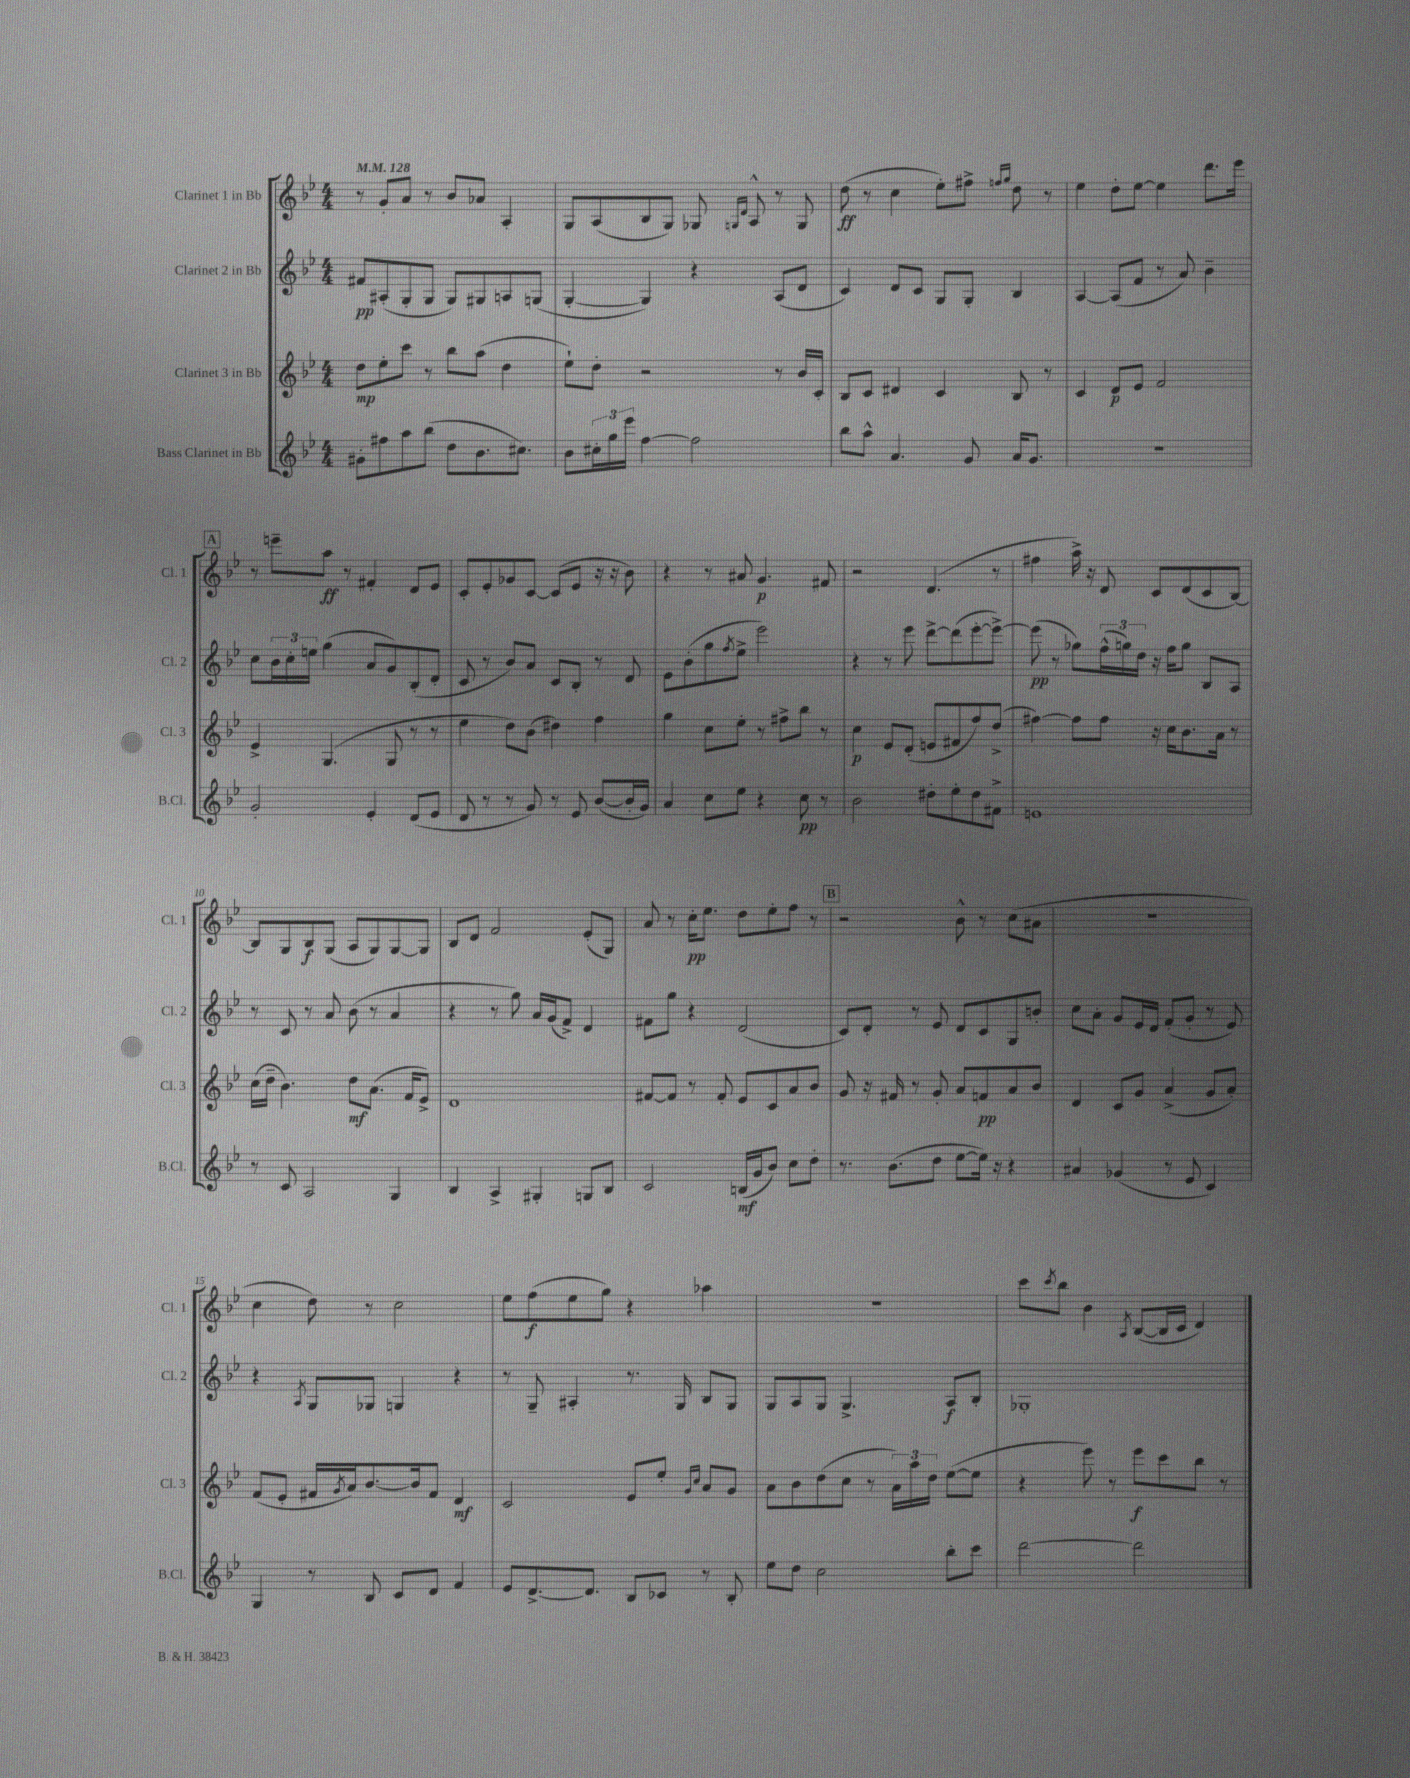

**kern	**kern	**kern	**kern
*staff4	*staff3	*staff2	*staff1
*clefG2	*clefG2	*clefG2	*clefG2
*k[b-e-]	*k[b-e-]	*k[b-e-]	*k[b-e-]
*M4/4	*M4/4	*M4/4	*M4/4
*MM128	*MM128	*MM128	*MM128
8g#'	8dd	8f#	8r
8ff#	8ee-'	(8A#'	8g'
8aa	8ccc	8G'	8a
(8bb-	8r	8G	8r
8dd	8bb-	8G)	8b-
8.b-	(8aa	8G#	8a-
.	4dd	8A	4A'
8.cc#)	.	.	.
.	.	(8G	.
=	=	=	=
8b-	8ee-`)	[4G'	8G
24cc#'	8dd'	.	(8A
24gg	.	.	.
24eee-	.	.	.
[4ff	2r	4G])	8B-
.	.	.	8G)
2ff]	.	4r	8G-
.	.	.	16qqG
.	.	.	16qqd
.	.	.	8A^^
.	8r	(8A	8r
.	16b-	8d	8G
.	16c'	.	.
=	=	=	=
8bb-	8B-	4c)	(8dd
8aa^^	8c	.	8r
4.a	4d#	8d	4cc
.	.	8c	.
.	4c	8G	8ee-')
8g	.	8G'	8ff#^
.	.	.	16qqff
.	.	.	16qqgg
16a	8B-	4B-	8dd
8.g	.	.	.
.	8r	.	8r
=	=	=	=
1r	4c	[4A	4ee-
.	8d	(8A]	8dd'
.	8e-	8f	[8ee-
.	2f	8r	4ee-]
.	.	8a)	.
.	.	4b-~	8.ddd
.	.	.	16eee-
=	=	=	=
2g'	4e-^	8cc	8r
.	.	24b-	8eee~
.	.	24cc'	.
.	.	24ee	.
.	(4.G	(4gg	8aa
.	.	.	8r
4e-'	.	8a	4f#'
.	8G	8g)	.
(8d	8r	(8B-'	8d
8e-	8r	8d'	8e-
=	=	=	=
8d	4ee-	8c	8c'
8r	.	8r	8e-'
8r	8dd)	8b-)	8g-
8g)	(8b-	8a	[8c
8r	4dd#)	8c	(8c]
8e-	.	8B-'	8e-
([8b-	4ff	8r	16r
.	.	.	16r
16b-']	.	8d	8b-)
16g)	.	.	.
=	=	=	=
4a	4gg	8e-	4r
.	.	(8b-'	.
8cc	8cc	8gg	8r
.	.	8qff	.
8ee-	8ee-'	8ee-^	8a#
4r	8r	2eee-)	4.g
.	8ff#^	.	.
8cc	8bb-	.	.
8r	8r	.	8f#
=	=	=	=
2b-	4cc	4r	2r
.	8e-	8r	.
.	(8d'	8eee-	.
8dd#'	8e	[8ddd^	(4.d
8ee-'	8f#	(8ddd]	.
8dd#	8ff)	[8eee-'	.
8f#^	(8dd^	8eee-^_)	8r
=	=	=	=
1e	[4ff#)	(8eee-]	4ff#
.	.	8r	.
.	8ff#]	8gg-)	16aa^)
.	.	.	16r
.	8ff#	(24ff^^	8d
.	.	24gg)	.
.	.	24dd	.
.	16r	16r	8c
.	16cc	16ff	.
.	8.b-	8gg	(8d
.	.	8B-	8c
.	16a	.	.
.	8r	8A	[8B-)
=	=	=	=
8r	(16cc	8r	8B-]
.	16dd~	.	.
8c	4.b-)	8c	8G
2A	.	8r	8B-
.	.	8a	(8G
.	8dd	(8b-	8A
.	(8.a	8r	8G)
4G	.	4a	[8G
.	16f	.	.
.	8e-^)	.	8G]
=	=	=	=
4B-	1d	4r	8B-
.	.	.	8d
4A^	.	8r	2f
.	.	8gg)	.
4G#'	.	16a	.
.	.	(16g	.
.	.	8f^)	.
8G	.	4d	(8e-'
8B-	.	.	8G)
=	=	=	=
2c	[8f#	8f#	8a
.	8f#]	8gg	8r
.	8r	4r	16cc'
.	.	.	8.ee-
.	8f#'	.	.
(16B	8e-	(2d	8dd
16g	.	.	.
8b-)	8c	.	8ee-'
8cc	8a	.	8ff
8dd'	8b-	.	8r
=	=	=	=
8.r	8g	8c)	2r
.	16r	8d'	.
(8.b-	16f#	.	.
.	8r	8r	.
8dd	8g'	8e-	.
[8ee-	8a	8d	8b-^^
16ee-])	8f	8c	8r
16r	.	.	.
4r	8a	8G	(8cc
.	8b-	8b'	8a#
=	=	=	=
4a#	4d	8cc	1r
.	.	8a'	.
(4g-	8c	8g	.
.	8g	16e-	.
.	.	16d	.
8r	(4a^	(8f'	.
8e-	.	8g'	.
4c)	8g	8r	.
.	8a')	8e-)	.
=	=	=	=
4G	(8f	4r	4cc
.	8e-'	.	.
.	.	8qA	.
8r	16f#	8G	8dd)
.	8qg	.	.
.	16a)	.	.
8B-	[8.b-	8G-	8r
8c	.	4G	2cc
.	16b-]	.	.
8d	8f#	.	.
4f	4d	4r	.
=	=	=	=
8e-	2c	8r	8ee-
[8.d^	.	8G~	(8ff
.	.	4A#'	8ee-
8.d]	.	.	.
.	.	.	8gg)
8B-	8e-	8.r	4r
8c-	8ee-'	.	.
.	.	16G	.
.	16qqg	.	.
.	16qqcc	.	.
8r	8a	8B-	4aa-
8B-'	8g	8G	.
=	=	=	=
8ee-	8a	8G	1r
8dd	8b-	8A	.
2cc	(8dd	8G	.
.	8cc	4.G^	.
.	8r	.	.
.	24a)	.	.
.	24aa	.	.
.	24dd	.	.
8bb-'	([8ee-	8A	.
8ccc	8ee-]	8B-'	.
=	=	=	=
[2ddd	4r	1G-'	8ccc
.	.	.	8qccc
.	.	.	8bb-
.	8eee-)	.	4b-
.	8r	.	.
.	.	.	8qA
2ddd]	8eee-	.	([8B-
.	8ccc	.	16B-]
.	.	.	16c
.	8bb-	.	4d)
.	8r	.	.
==	==	==	==
*-	*-	*-	*-
